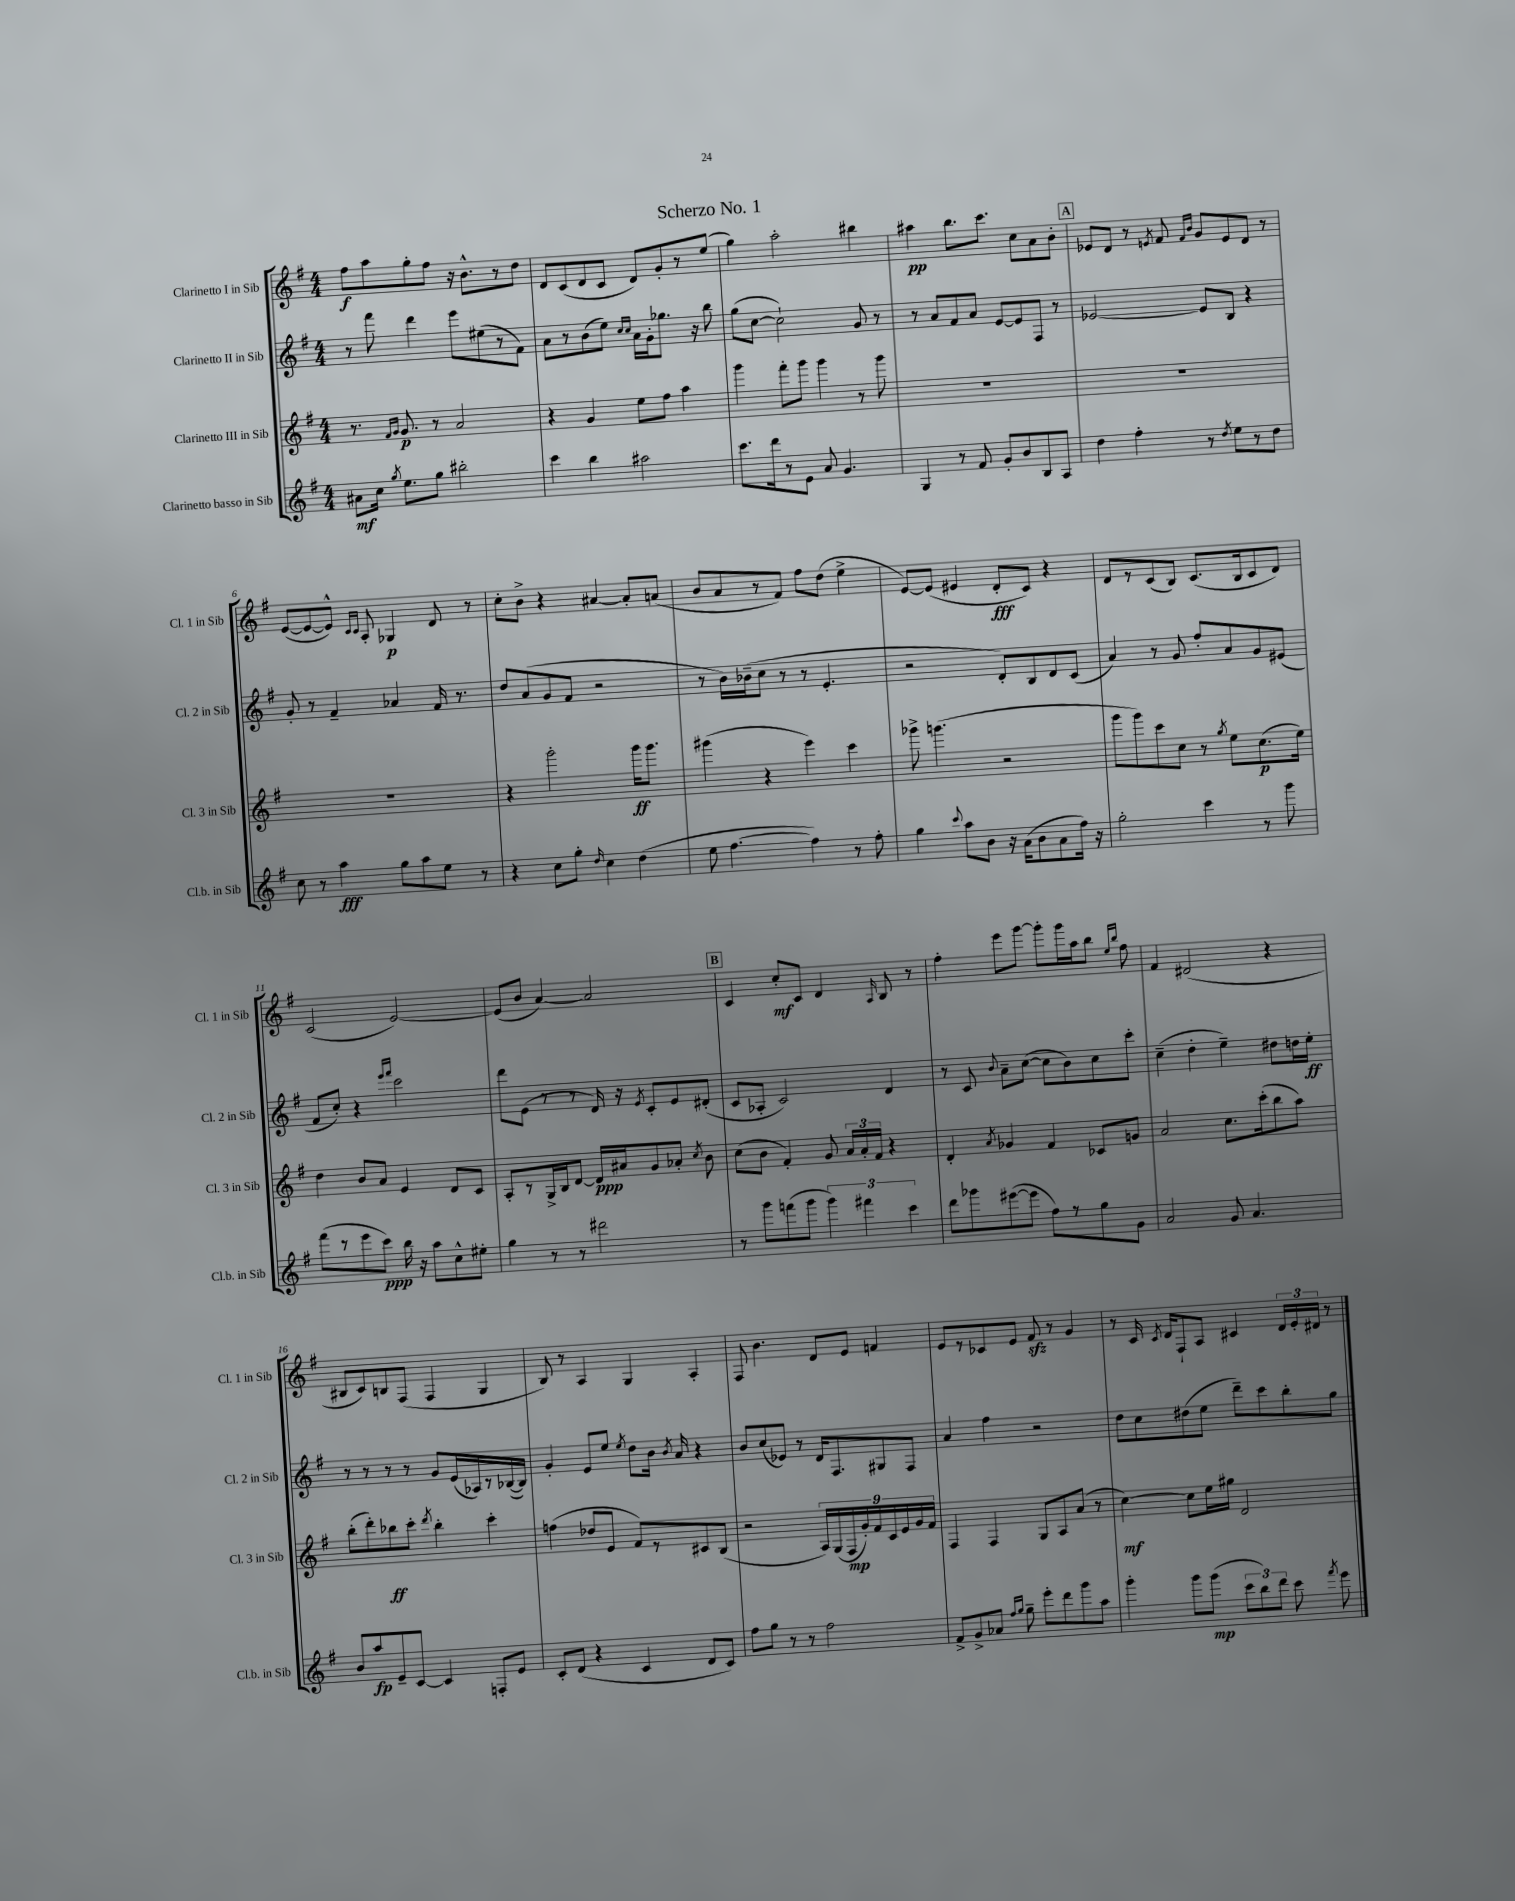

**kern	**dynam	**kern	**dynam	**kern	**dynam	**kern	**dynam
*part4	*part4	*part3	*part3	*part2	*part2	*part1	*part1
*staff4	*staff4	*staff3	*staff3	*staff2	*staff2	*staff1	*staff1
*I"Clarinetto basso in Sib	*	*I"Clarinetto III in Sib	*	*I"Clarinetto II in Sib	*	*I"Clarinetto I in Sib	*
*I'Cl.b. in Sib	*	*I'Cl. 3 in Sib	*	*I'Cl. 2 in Sib	*	*I'Cl. 1 in Sib	*
*clefG2	*	*clefG2	*	*clefG2	*	*clefG2	*
*k[f#]	*	*k[f#]	*	*k[f#]	*	*k[f#]	*
*M4/4	*	*M4/4	*	*M4/4	*	*M4/4	*
=1	=1	=1	=1	=1	=1	=1	=1
8a#X\L	mf	8.r	.	8r	.	8ff#\L	f
16cc\Jk	.	.	.	8fff#\	.	8aa\	.
.	.	16qqf#/LL	.	.	.	.	.
8qgg/	.	16qqg/JJ	.	.	.	.	.
8.ee\L	.	8.g/	p	.	.	.	.
.	.	.	.	4ddd\	.	8gg'\	.
8gg\J	.	8r	.	.	.	8ff#\J	.
2bb#X'\	.	2a/	.	8eee\L	.	16r	.
.	.	.	.	.	.	8.b^^\L	.
.	.	.	.	(8ee#X\	.	.	.
.	.	.	.	8r	.	8r	.
.	.	.	.	8f#\J)	.	8dd\J	.
=2	=2	=2	=2	=2	=2	=2	=2
4ccc\	.	4r	.	8a\L	.	8d/L	.
.	.	.	.	8r	.	(8c/	.
4bb\	.	4g/	.	(8b\	.	8d/	.
.	.	.	.	8ee\J)	.	8c/J	.
.	.	.	.	16qqcc/LL	.	.	.
.	.	.	.	16qqcc/JJ	.	.	.
2aa#X\	.	8ee\L	.	16a\LL	.	8d/L)	.
.	.	.	.	16g'\J	.	.	.
.	.	8ff#\J	.	8.gg-X\J	.	8g'/	.
.	.	4aa\	.	.	.	8r	.
.	.	.	.	16r	.	.	.
.	.	.	.	8bb\	.	(8ee/J	.
=3	=3	=3	=3	=3	=3	=3	=3
8.ccc\L	.	4ggg\	.	(8gg\L	.	4gg\)	.
.	.	.	.	[8cc\J	.	.	.
16ddd\k	.	.	.	.	.	.	.
8r	.	8fff#'\L	.	2cc`\])	.	2aa'\	.
8e\J	.	8ggg\J	.	.	.	.	.
8a/	.	4ggg\	.	.	.	.	.
4.g/	.	.	.	.	.	.	.
.	.	8r	.	8g/	.	4bb#X\	.
.	.	8ggg\	.	8r	.	.	.
=4	=4	=4	=4	=4	=4	=4	=4
4G/	.	1r	.	8r	.	4aa#X\	pp
.	.	.	.	8a/L	.	.	.
8r	.	.	.	8f#/	.	8.bb\L	.
8f#/	.	.	.	8a/J	.	.	.
.	.	.	.	.	.	8.ccc\J	.
8g'/L	.	.	.	[8e/L	.	.	.
8b/	.	.	.	8e/]	.	8cc\L	.
8B/	.	.	.	8F#/J	.	8a\	.
8A/J	.	.	.	8r	.	8b'\J	.
!!LO:REH:place=s1:t=A
=5	=5	=5	=5	=5	=5	=5	=5
4dd\	.	1r	.	[2e-X/	.	8e-X/L	.
.	.	.	.	.	.	8d/J	.
4ff#'\	.	.	.	.	.	8r	.
.	.	.	.	.	.	8qen/	.
.	.	.	.	.	.	8f#/	.
.	.	.	.	.	.	16qqf#/LL	.
.	.	.	.	.	.	16qqb/JJ	.
8r	.	.	.	8e-/L]	.	8g/L	.
8qdd/	.	.	.	.	.	.	.
8ee\L	.	.	.	8B/J	.	8e/	.
8r	.	.	.	4r	.	8d/J	.
8dd\J	.	.	.	.	.	8r	.
!!LO:LB:g=z
=6	=6	=6	=6	=6	=6	=6	=6
8cc\	.	1r	.	8g'/	.	([8e/L	.
8r	.	.	.	8r	.	8e/_	.
4aa\	fff	.	.	4f#~/	.	8e^^/J])	.
.	.	.	.	.	.	16qqc/LL	.
.	.	.	.	.	.	16qqc/JJ	.
.	.	.	.	.	.	8A'/	.
8gg\L	.	.	.	4a-X/	.	4G-X/	p
8aa\	.	.	.	.	.	.	.
8ee\J	.	.	.	16f#/	.	8d/	.
.	.	.	.	8.r	.	.	.
8r	.	.	.	.	.	8r	.
=7	=7	=7	=7	=7	=7	=7	=7
4r	.	4r	.	8dd/L	.	8cc'\L	.
.	.	.	.	(8a/	.	8b^\J	.
8cc\L	.	2ggg'\	.	8g/	.	4r	.
8gg'\J	.	.	.	8f#/J	.	.	.
16qqdd/	.	.	.	.	.	.	.
4cc\	.	.	.	2r	.	[4a#X/	.
(4dd\	.	16ggg\KL	ff	.	.	8a#'/L]	.
.	.	8.ggg\J	.	.	.	.	.
.	.	.	.	.	.	(8an/J	.
=8	=8	=8	=8	=8	=8	=8	=8
8ee\	.	(4ggg#X\	.	8r	.	8b/L	.
[4.ff#\	.	.	.	16b\LL)	.	8a/	.
.	.	.	.	(16b-X~\J	.	.	.
.	.	4r	.	8cc\J	.	8r	.
.	.	.	.	8r	.	8f#/J)	.
4ff#\])	.	4eee\)	.	8r	.	8ff#\L	.
.	.	.	.	4.e'/	.	(8dd\J	.
8r	.	4ccc\	.	.	.	4ee^\	.
8ff#'\	.	.	.	.	.	.	.
=9	=9	=9	=9	=9	=9	=9	=9
4gg\	.	8ggg-X^\	.	2r	.	[8e/L)	.
.	.	(4.gggn\	.	.	.	(8e/J]	.
8qqccc/	.	.	.	.	.	.	.
8aa\L	.	.	.	.	.	4e#X/	.
8b\J	.	.	.	.	.	.	.
16r	.	2r	.	8d'/L)	.	8d'/L	fff
(16a\KL	.	.	.	.	.	.	.
8b\	.	.	.	8B/	.	8c/J)	.
8a\	.	.	.	8d/	.	4r	.
16ff#\Jk)	.	.	.	(8c/J	.	.	.
16r	.	.	.	.	.	.	.
=10	=10	=10	=10	=10	=10	=10	=10
2gg'\	.	8ggg\L	.	4a/)	.	8d/L	.
.	.	8ggg\)	.	.	.	8r	.
.	.	8ccc\	.	8r	.	(8c/	.
.	.	8cc\J	.	8g/	.	8B/J)	.
4ccc\	.	8r	.	8ff#'/L	.	(8.c/L	.
.	.	8qgg/	.	.	.	.	.
.	.	8ee\L	.	8a/	.	.	.
.	.	.	.	.	.	16B/k	.
8r	.	(8.cc\	p	8g/	.	8c/	.
8ggg\	.	.	.	(8e#X/J	.	8d/J)	.
.	.	16ee\Jk)	.	.	.	.	.
!!LO:LB:g=z
=11	=11	=11	=11	=11	=11	=11	=11
(8fff#\L	.	4dd\	.	8f#/L	.	(2c/	.
8r	.	.	.	8cc'/J)	.	.	.
8eee\	.	8b/L	.	4r	.	.	.
8ccc\J)	ppp	8a/J	.	.	.	.	.
.	.	.	.	16qqeee/LL	.	.	.
.	.	.	.	16qqfff#/JJ	.	.	.
16bb\	.	4e/	.	2ccc\	.	[2e/)	.
16r	.	.	.	.	.	.	.
8aa\L	.	.	.	.	.	.	.
8cc^^\	.	8d/L	.	.	.	.	.
8ee#X'\J	.	8c/J	.	.	.	.	.
=12	=12	=12	=12	=12	=12	=12	=12
4gg\	.	8A'/L	.	8ddd\L	.	(8e/L]	.
.	.	8r	.	(8e\J	.	8b/J	.
8r	.	16G^/L	.	8r	.	[4a/)	.
.	.	16B/J	.	.	.	.	.
8r	.	[8d/J	.	8r	.	.	.
2ddd#X\	.	16d/LL]	ppp	16d/)	.	2a/]	.
.	.	16a#X/J	.	16r	.	.	.
.	.	.	.	8qe/	.	.	.
.	.	8g/	.	8c'/L	.	.	.
.	.	8a-X'/J	.	8e/	.	.	.
.	.	8qcc/	.	.	.	.	.
.	.	8b\	.	(8d#X'/J	.	.	.
!!LO:REH:place=s1:t=B
=13	=13	=13	=13	=13	=13	=13	=13
8r	.	(8cc\L	.	8c/L	.	4c/	.
8ggg\L	.	8b\J	.	8A-X'/J	.	.	.
(8fffn\	.	4f#'/)	.	2c/)	.	8cc'/L	mf
8ggg\J	.	.	.	.	.	8c/J	.
6ggg\)	.	8g/	.	.	.	4d/	.
.	.	24a/LL	.	.	.	.	.
6fff#X\	.	24a'/	.	.	.	.	.
.	.	24f#/JJ	.	.	.	.	.
.	.	.	.	.	.	16qqA/	.
.	.	4r	.	4d/	.	8B/	.
6ccc\	.	.	.	.	.	.	.
.	.	.	.	.	.	8r	.
=14	=14	=14	=14	=14	=14	=14	=14
8ddd\L	.	4d'/	.	8r	.	4ff#'\	.
8ggg-X\	.	.	.	8c/	.	.	.
.	.	8qa/	.	8qqb/	.	.	.
([8eee#X\	.	4g-X/	.	8a~\L	.	8eee\L	.
8eee#\J]	.	.	.	([8cc\J	.	[8ggg\J	.
8ff#\L)	.	4f#/	.	8cc\L]	.	8ggg'\L]	.
8r	.	.	.	8b\)	.	16ggg\L	.
.	.	.	.	.	.	16aa\J	.
8gg\	.	8c-X/L	.	8cc\	.	8bb\J	.
.	.	.	.	.	.	16qqee/LL	.
.	.	.	.	.	.	16qqbb/JJ	.
8g\J	.	8gn/J	.	8ccc'\J	.	8ff#\	.
=15	=15	=15	=15	=15	=15	=15	=15
2a/	.	2a/	.	(4cc~\	.	4f#/	.
.	.	.	.	4dd'\	.	(2d#X/	.
8g/	.	8.cc\L	.	4ee~\)	.	.	.
4.a/	.	.	.	.	.	.	.
.	.	(16ccc'\k	.	.	.	.	.
.	.	8bb\	.	8dd#X\L	.	4r	.
.	.	8aa\J)	.	16ddn\L	.	.	.
.	.	.	.	16ee'\JJ	ff	.	.
!!LO:LB:g=z
=16	=16	=16	=16	=16	=16	=16	=16
8b/L	.	(8bb'\L	.	8r	.	8B#X/L	.
8aa/	fp	8ddd'\)	.	8r	.	8c/)	.
8e~/	.	8bb-X\	ff	8r	.	8Bn/	.
[8c/J	.	8ccc'\J	.	8r	.	(8F#/J	.
.	.	8qddd/	.	.	.	.	.
4c/]	.	4bb-'\	.	8g/L	.	4F#/	.
.	.	.	.	(16e/L	.	.	.
.	.	.	.	16A-X/)	.	.	.
8Fn'/L	.	4ccc'\	.	8r	.	4G/	.
8e/J	.	.	.	([16B-X/	.	.	.
.	.	.	.	16B-/JJ])	.	.	.
=17	=17	=17	=17	=17	=17	=17	=17
8c'/L	.	(4ffn\	.	4g'/	.	8B/)	.
(8d/J	.	.	.	.	.	8r	.
4r	.	8dd-X/L	.	8e/L	.	4A/	.
.	.	8e/J	.	8ee/J	.	.	.
.	.	.	.	8qee/	.	.	.
4c/	.	8f#/L)	.	8dd\L	.	4G/	.
.	.	8r	.	16b\Jk	.	.	.
.	.	.	.	8qb/	.	.	.
.	.	.	.	16a/	.	.	.
8d/L	.	8c#X/	.	4r	.	4A'/	.
8c/J)	.	(8B/J	.	.	.	.	.
=18	=18	=18	=18	=18	=18	=18	=18
8ff#\L	.	2r	.	8b/L	.	8F#/	.
8gg\J	.	.	.	(8cc/	.	4.b\	.
8r	.	.	.	8e-X/J)	.	.	.
8r	.	.	.	8r	.	.	.
2ff#\	.	18A/LL)	.	16d/KL	.	8d/L	.
.	.	(18G/	.	.	.	.	.
.	.	.	.	8.F#/	.	.	.
.	.	18F#/	mp	.	.	.	.
.	.	.	.	.	.	8e/J	.
.	.	18g'/)	.	.	.	.	.
.	.	18f#/	.	.	.	.	.
.	.	.	.	8G#X/	.	4fn/	.
.	.	18c/	.	.	.	.	.
.	.	18e/	.	.	.	.	.
.	.	.	.	8F#/J	.	.	.
.	.	18g/	.	.	.	.	.
.	.	18f#/JJ	.	.	.	.	.
=19	=19	=19	=19	=19	=19	=19	=19
8f#^/L	.	4F#/	.	4a/	.	8e/L	.
8g^/	.	.	.	.	.	8r	.
8a-X/J	.	4F#/	.	4ff#\	.	8c-X/	.
16qqff#/LL	.	.	.	.	.	.	.
16qqgg/JJ	.	.	.	.	.	.	.
8gg~\	.	.	.	.	.	8e/J	.
8eee'\L	.	8G/L	.	2r	.	8f#zz/	.
8ddd\	.	8A/	.	.	.	8r	.
8ggg\	.	(8a/J	.	.	.	4g/	.
8aa\J	.	8r	.	.	.	.	.
=20	=20	=20	=20	=20	=20	=20	=20
4ggg'\	.	[4cc\)	mf	8dd\L	.	8r	.
.	.	.	.	8cc\	.	16c/	.
.	.	.	.	.	.	8qc/	.
.	.	.	.	.	.	16d/KL	.
8ggg\L	.	8cc\L]	.	(8dd#X\	.	8F#`/	.
(8ggg\J	mp	16ee\L	.	8ee\J	.	8A/J	.
.	.	16gg#X\JJ	.	.	.	.	.
12ccc\L	.	2d/	.	8ddd~\L)	.	4c#X/	.
12bb\)	.	.	.	.	.	.	.
.	.	.	.	8ccc\	.	.	.
12ddd\J	.	.	.	.	.	.	.
8ccc\	.	.	.	8bb'\	.	24d/LL	.
.	.	.	.	.	.	24e'/	.
.	.	.	.	.	.	24d#X/JJ	.
8qfff#/	.	.	.	.	.	.	.
8eee\	.	.	.	8gg\J	.	8r	.
==	==	==	==	==	==	==	==
*-	*-	*-	*-	*-	*-	*-	*-
